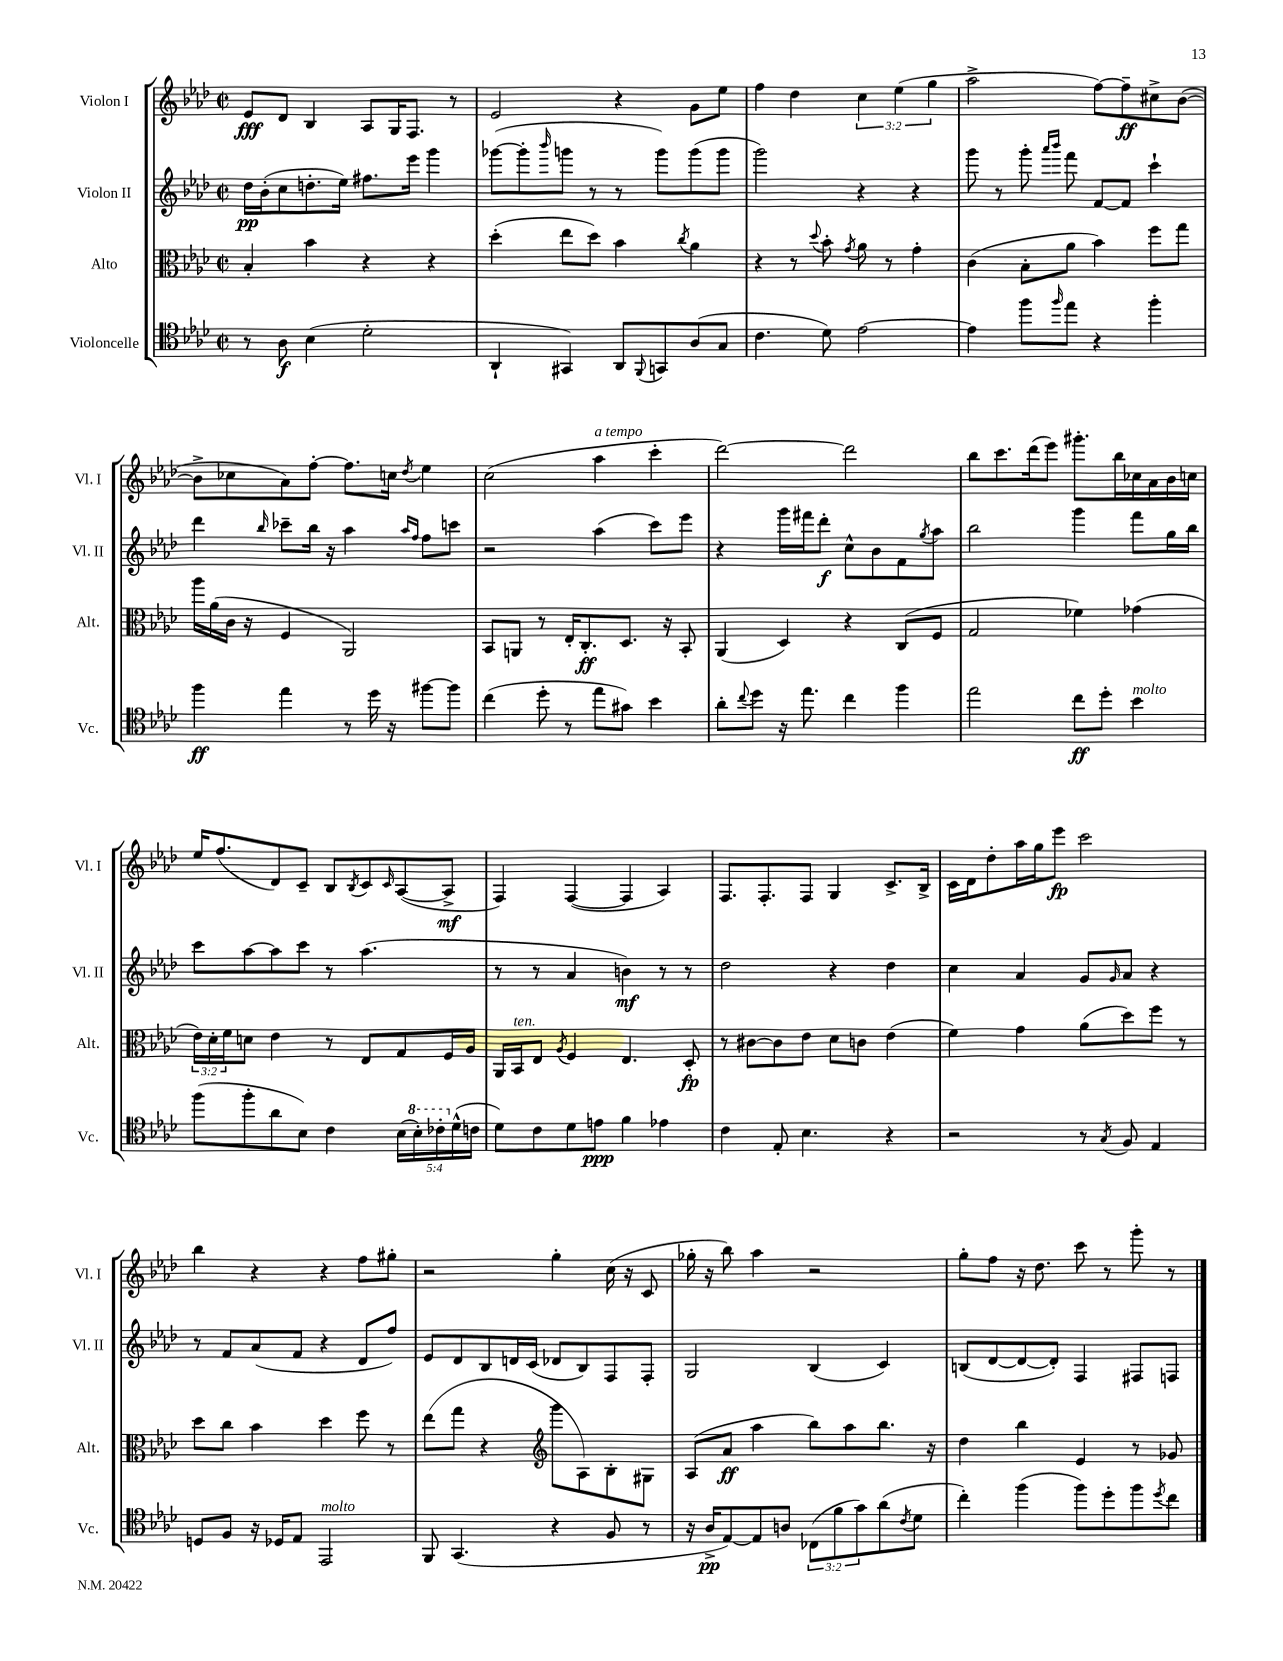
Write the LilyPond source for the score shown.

<<
\new StaffGroup <<
\new Staff = "s0" \with { instrumentName = "Violon I" shortInstrumentName = "Vl. I" } {
    \clef treble \key aes \major \defaultTimeSignature \time 2/2 \override Staff.TupletNumber.text = #tuplet-number::calc-fraction-text
    ees'8\fff des'8 bes4 aes8 g16 f8. r8 |
    ees'2 r4 g'8 ees''8 |
    f''4 des''4 \tuplet 3/2 { c''4 ees''4( g''4 } |
    aes''2-> f''8~) f''8--\ff cis''8-> bes'8~( |
    bes'8-> ces''8 aes'8) f''8~-. f''8. c''16 \acciaccatura { des''8 } ees''4 |
    c''2( aes''4^\markup { \italic "a tempo" } c'''4-. |
    des'''2~) des'''2 |
    bes''8 c'''8. des'''16( ees'''8) gis'''8.-. bes''16 ces''16 aes'16 bes'16 c''16 |
    ees''16 f''8.( des'8) c'8-- bes8 \acciaccatura { bes8 } c'8 \grace { c'16 } aes8~( aes8->\mf |
    f4) f4~( f4 aes4) |
    f8. f8.-. f8 g4 c'8.-> bes16-> |
    c'16 des'16 des''8-. aes''16 g''16 ees'''8\fp c'''2 |
    bes''4 r4 r4 f''8 gis''8-. |
    r2 g''4-. c''16( r16 c'8 |
    ges''16-. r16 bes''8) aes''4 r2 |
    g''8-. f''8 r16 des''8. c'''8 r8 g'''8-. r8 \bar "|." |
}
\new Staff = "s1" \with { instrumentName = "Violon II" shortInstrumentName = "Vl. II" } {
    \clef treble \key aes \major \defaultTimeSignature \time 2/2
    des''16\pp bes'16-.( c''8 d''8.-. ees''16) fis''8. ees'''16 g'''4 |
    ges'''8~( ges'''8-. \grace { bes'''16 } g'''8 r8 r8 g'''8) g'''8( g'''8 |
    g'''2) r4 r4 |
    g'''8 r8 g'''8-. \grace { aes'''16 bes'''16 } f'''8 f'8~ f'8 c'''4-! |
    des'''4 \grace { bes''16 } ces'''8-- bes''16 r16 aes''4 \grace { aes''16 f''16 } f''8 c'''8 |
    r2 aes''4( c'''8) ees'''8 |
    r4 g'''16 fis'''16 des'''8-.\f c''8-^ bes'8 f'8 \acciaccatura { g''8 } aes''8 |
    bes''2 g'''4 f'''8 g''16 bes''16 |
    c'''8 aes''8~ aes''8 c'''8 r8 aes''4.( |
    r8 r8 aes'4 b'4\mf) r8 r8 |
    des''2 r4 des''4 |
    c''4 aes'4 g'8 \grace { g'16 } aes'8 r4 |
    r8 f'8 aes'8( f'8 r4 des'8 f''8) |
    ees'8 des'8 bes8 d'16 c'16( des'8 bes8) f8 f8-. |
    g2 bes4( c'4) |
    b8( des'8~ des'8~ des'8-.) f4 fis8 f8 \bar "|." |
}
\new Staff = "s2" \with { instrumentName = "Alto" shortInstrumentName = "Alt." } {
    \clef alto \key aes \major \defaultTimeSignature \time 2/2 \override Staff.TupletNumber.text = #tuplet-number::calc-fraction-text
    bes4-. bes'4 r4 r4 |
    des''4-.( ees''8 des''8) bes'4 \acciaccatura { c''8 } aes'4 |
    r4 r8 \appoggiatura { des''8 } bes'8-. \acciaccatura { g'8 } aes'8 r8 g'4-. |
    c'4( bes8-. aes'8 bes'4) f''8 g''8 |
    aes''16 aes'16( c'16 r16 f4 aes,2) |
    bes,8 a,8 r8 ees16-. c8.-.\ff des8. r16 bes,8-. |
    aes,4( des4) r4 c8( f8 |
    g2 fes'4) ges'4( |
    \tuplet 3/2 { ees'16) des'16-. f'16 } d'8 ees'4 r8 ees8 g8 f16 aes16 |
    aes,16 bes,16^\markup { \italic "ten." } ees8 \acciaccatura { aes8 } f4 ees4. des8-.\fp |
    r8 cis'8~ cis'8 ees'8 des'8 c'8 ees'4( |
    f'4) g'4 aes'8( des''8) f''8 r8 |
    des''8 c''8 bes'4 des''4 f''8 r8 |
    ees''8( g''8 r4 \clef treble g'''8 aes8) bes8-. gis8 |
    aes8( aes'8\ff aes''4 bes''8) aes''8 bes''8. r16 |
    des''4 bes''4 ees'4 r8 ges'8 \bar "|." |
}
\new Staff = "s3" \with { instrumentName = "Violoncelle" shortInstrumentName = "Vc." } {
    \clef tenor \key aes \major \defaultTimeSignature \time 2/2 \override Staff.TupletNumber.text = #tuplet-number::calc-fraction-text
    r8 aes8\f bes4( des'2-. |
    aes,4-! gis,4) aes,8 \appoggiatura { f,8 } g,8 aes8( g8 |
    c'4. des'8) ees'2~ |
    ees'4 f''8 \grace { f''16 } ees''8 r4 f''4-. |
    f''4\ff ees''4 r8 des''16 r16 fis''8~ fis''8 |
    c''4( des''8-. r8 ees''8 gis'8) bes'4 |
    aes'8-. \appoggiatura { c''8 } des''8 r16 ees''8. c''4 f''4 |
    ees''2 c''8\ff des''8-. bes'4^\markup { \italic "molto" } |
    f''8( f''8-. aes'8 bes8) c'4 \tuplet 5/4 { bes16( \ottava #1 bes'16-.) ces''16-. \ottava #0 des'16-^( c'!16 } |
    des'8) c'8 des'8 e'8\ppp f'4 ees'4 |
    c'4 ees8-. bes4. r4 |
    r2 r8 \acciaccatura { g8 } f8 ees4 |
    d8 f8 r16 des16 ees8 ees,2^\markup { \italic "molto" } |
    f,8 g,4.( r4 f8 r8 |
    r16 aes16->\pp ees8~) ees8 a8 \tuplet 3/2 { ces8( f'8 g'8) } aes'8( \acciaccatura { c'8 } des'8 |
    c''4-.) f''4( f''8) des''8-. f''8 \acciaccatura { des''8 } c''8 \bar "|." |
}
>>
>>
\layout { \context { \Score \remove "Bar_number_engraver" } }
